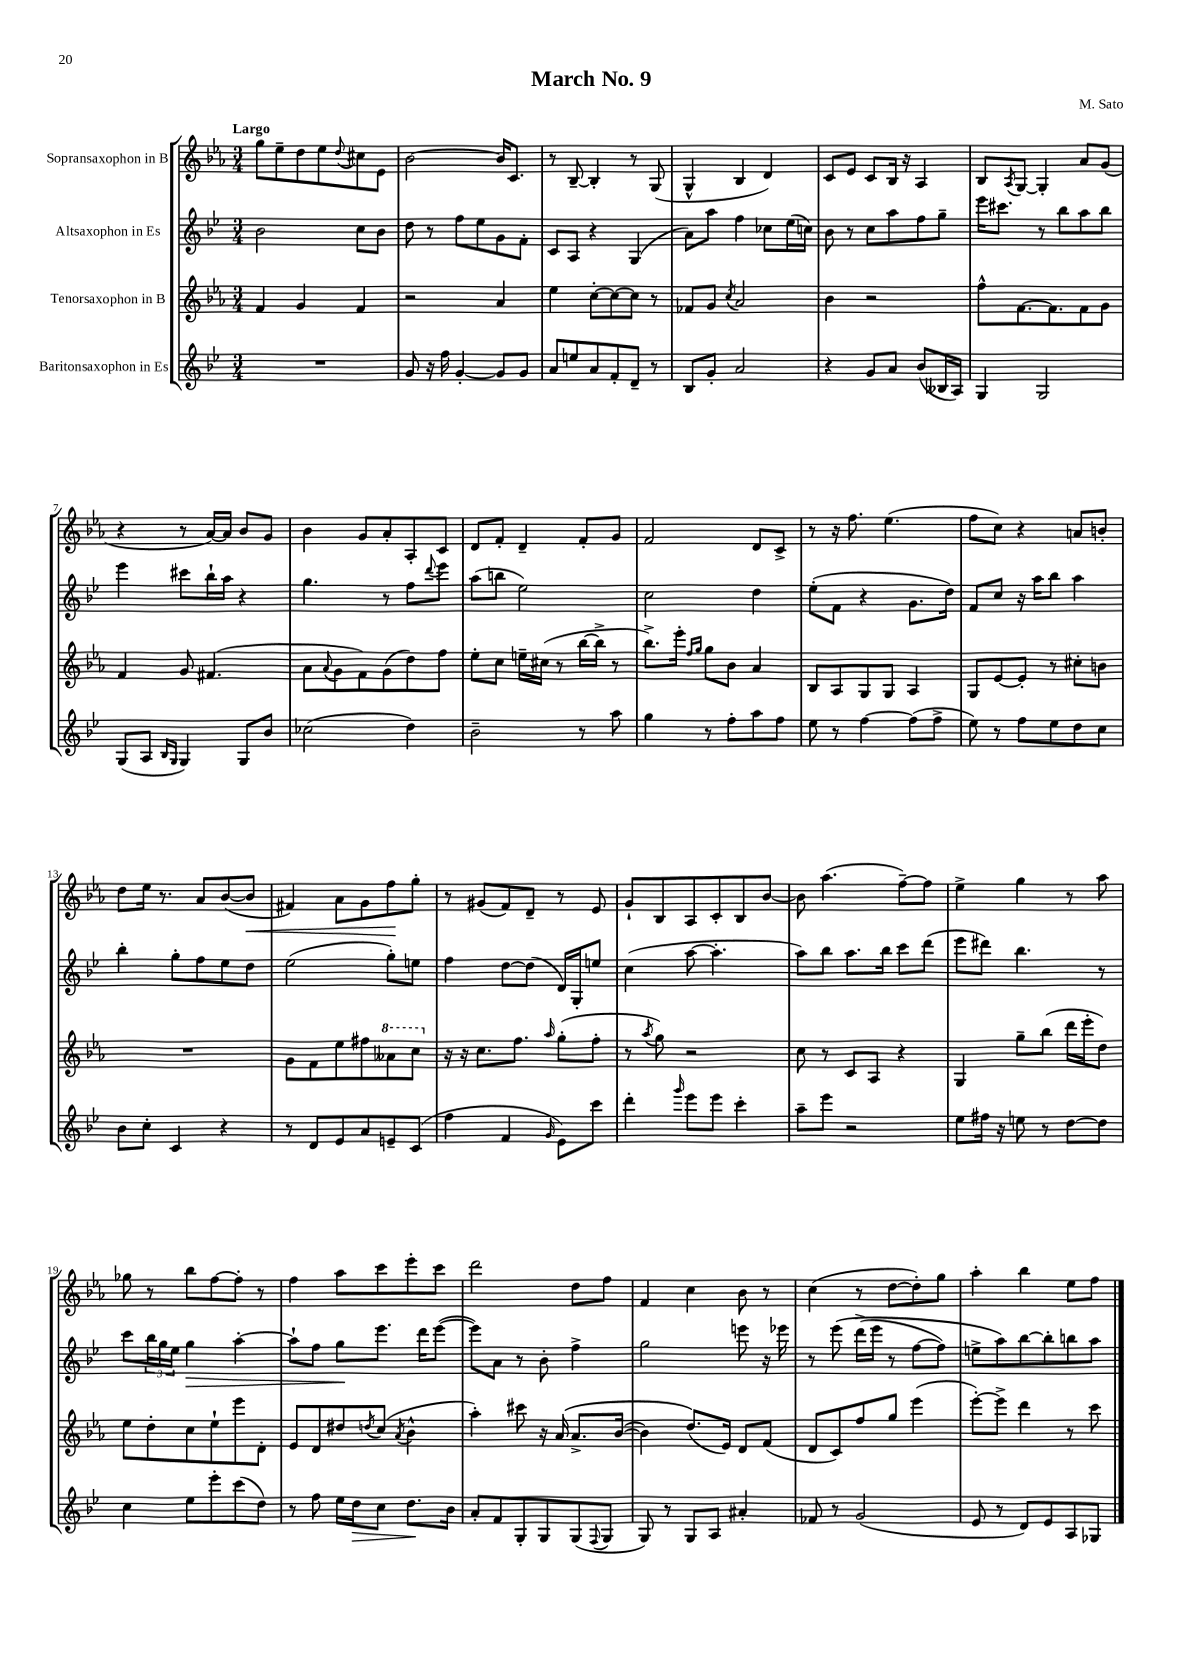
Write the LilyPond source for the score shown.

\header { title = "March No. 9" composer = "M. Sato" }
<<
\new StaffGroup <<
\new Staff = "s0" \with { instrumentName = "Sopransaxophon in B" } {
    \clef treble \key ees \major \numericTimeSignature \time 3/4 \tempo "Largo"
    g''8 ees''8-- d''8 ees''8 \appoggiatura { d''8 } cis''8 ees'8 |
    bes'2~ bes'16 c'8. |
    r8 bes8~-- bes4-. r8 g8( |
    g4-^ bes4 d'4) |
    c'8 ees'8 c'8 bes16 r16 aes4 |
    bes8 \acciaccatura { aes8 } g8~ g4-. aes'8 g'8( |
    r4 r8 aes'16~) aes'16 bes'8 g'8 |
    bes'4 g'8 aes'8-. aes8-. c'8 |
    d'8 f'8-. d'4-- f'8-. g'8 |
    f'2 d'8 c'8-> |
    r8 r16 f''8. ees''4.( |
    f''8 c''8) r4 a'8 b'8-. |
    d''8 ees''16 r8. aes'8 bes'8~( bes'8\< |
    fis'4) aes'8 g'8 f''8\! g''8-. |
    r8 gis'8( f'8) d'8-- r8 ees'8 |
    g'8-! bes8 aes8 c'8-. bes8 bes'8~ |
    bes'8 aes''4.( f''8~--) f''8 |
    ees''4-> g''4 r8 aes''8 |
    ges''8 r8 bes''8 f''8~ f''8-. r8 |
    f''4 aes''8 c'''8 ees'''8-. c'''8 |
    d'''2 d''8 f''8 |
    f'4 c''4 bes'8 r8 |
    c''4( r8 d''8~ d''8-.) g''8 |
    aes''4-. bes''4 ees''8 f''8 \bar "|." |
}
\new Staff = "s1" \with { instrumentName = "Altsaxophon in Es" } {
    \clef treble \key bes \major \numericTimeSignature \time 3/4
    bes'2 c''8 bes'8 |
    d''8 r8 f''8 ees''8 g'8 f'8-. |
    c'8 a8 r4 g4( |
    a'8) a''8 f''4 ces''8 ees''16( c''16) |
    bes'8 r8 c''8 a''8 f''8 g''8-- |
    ees'''16 cis'''8. r8 bes''8 a''8 bes''8 |
    ees'''4 cis'''8 bes''16-! a''16 r4 |
    g''4. r8 f''8 \appoggiatura { d'''8 } ees'''8 |
    a''8( b''8 ees''2) |
    c''2 d''4 |
    ees''8-.( f'8 r4 g'8. d''16) |
    f'8 c''8 r16 a''16 bes''8 a''4 |
    bes''4-. g''8-. f''8 ees''8 d''8 |
    ees''2( g''8-.) e''8 |
    f''4 d''8~ d''8( d'16) g16-. e''8 |
    c''4( a''8~ a''4.-. |
    a''8) bes''8 a''8. bes''16 c'''8 d'''8( |
    ees'''8 dis'''8) bes''4. r8 |
    c'''8 \tuplet 3/2 { bes''16 g''16 ees''16 } g''4\> a''4~-. |
    a''8-! f''8 g''8\! ees'''8. d'''16 ees'''8~( |
    ees'''8) a'8 r8 bes'8-. f''4-> |
    g''2 e'''8 r16 ees'''16 |
    r8 ees'''8\( d'''16->( ees'''16 r8 f''8~ f''8) |
    e''8-> a''8\) bes''8~ bes''8-. b''8 a''8 \bar "|." |
}
\new Staff = "s2" \with { instrumentName = "Tenorsaxophon in B" } {
    \clef treble \key ees \major \numericTimeSignature \time 3/4
    f'4 g'4 f'4 |
    r2 aes'4 |
    ees''4 c''8~-. c''8~ c''8 r8 |
    fes'8 g'8 \acciaccatura { c''8 } aes'2 |
    bes'4 r2 |
    f''8-^ f'8.~ f'8. f'8 g'8 |
    f'4 g'8 fis'4.( |
    aes'8 \appoggiatura { aes'8 } g'8 f'8) g'8( d''8) f''8 |
    ees''8-. c''8 e''16-- cis''16( r8 bes''16~ bes''16-> r8 |
    bes''8.->) ees'''16-. \grace { f''16 g''16 } g''8 bes'8 aes'4 |
    bes8 aes8 g8 g8 aes4 |
    g8 ees'8~ ees'8-. r8 cis''8-. b'8 |
    R2. |
    g'8 f'8 ees''8 fis''8 \ottava #1 aeses''8 c'''8 \ottava #0 |
    r16 r16 c''8. f''8. \grace { aes''16 } g''8-.( f''8-. |
    r8 \acciaccatura { aes''8 } g''8) r2 |
    c''8 r8 c'8 aes8 r4 |
    g4 g''8-- bes''8( d'''16 ees'''16-. d''8) |
    ees''8 d''8-. c''8 ees''8-! ees'''8 d'8-. |
    ees'8 d'8 dis''8 \acciaccatura { d''8 } c''8( \acciaccatura { aes'8 } bes'4-^ |
    aes''4-.) cis'''8 r16 aes'16\( aes'8.-> bes'16~( |
    bes'4) d''8.(\) ees'16) d'8 f'8( |
    d'8 c'8) f''8 g''8 ees'''4( |
    ees'''8~-.) ees'''8-> d'''4 r8 c'''8 \bar "|." |
}
\new Staff = "s3" \with { instrumentName = "Baritonsaxophon in Es" } {
    \clef treble \key bes \major \numericTimeSignature \time 3/4
    R2. |
    g'8 r16 f''16 g'4~-. g'8 g'8 |
    a'8 e''8 a'8 f'8-. d'8-- r8 |
    bes8 g'8-. a'2 |
    r4 g'8 a'8 bes'8( beses16 a16) |
    g4 g2 |
    g8( a8 \grace { bes16 g16 } g4) g8 bes'8 |
    ces''2( d''4) |
    bes'2-- r8 a''8 |
    g''4 r8 f''8-. a''8 f''8 |
    ees''8 r8 f''4~ f''8( f''8-> |
    ees''8) r8 f''8 ees''8 d''8 c''8 |
    bes'8 c''8-. c'4 r4 |
    r8 d'8 ees'8 a'8 e'8-- c'8( |
    f''4 f'4 \grace { g'16 } ees'8) c'''8 |
    d'''4-. \grace { g'''16 } ees'''8 ees'''8 c'''4-. |
    a''8-- ees'''8 r2 |
    ees''8 fis''16 r16 e''8 r8 d''8~ d''8 |
    c''4 ees''8 ees'''8-. c'''8( d''8) |
    r8 f''8 ees''16 d''16\> c''8 d''8.\! bes'16 |
    a'8-. f'8 g8-. g8 g8( \appoggiatura { f8 } g8 |
    g8) r8 g8 a8 ais'4-. |
    fes'8 r8 g'2( |
    ees'8 r8 d'8) ees'8 a8 ges8 \bar "|." |
}
>>
>>
